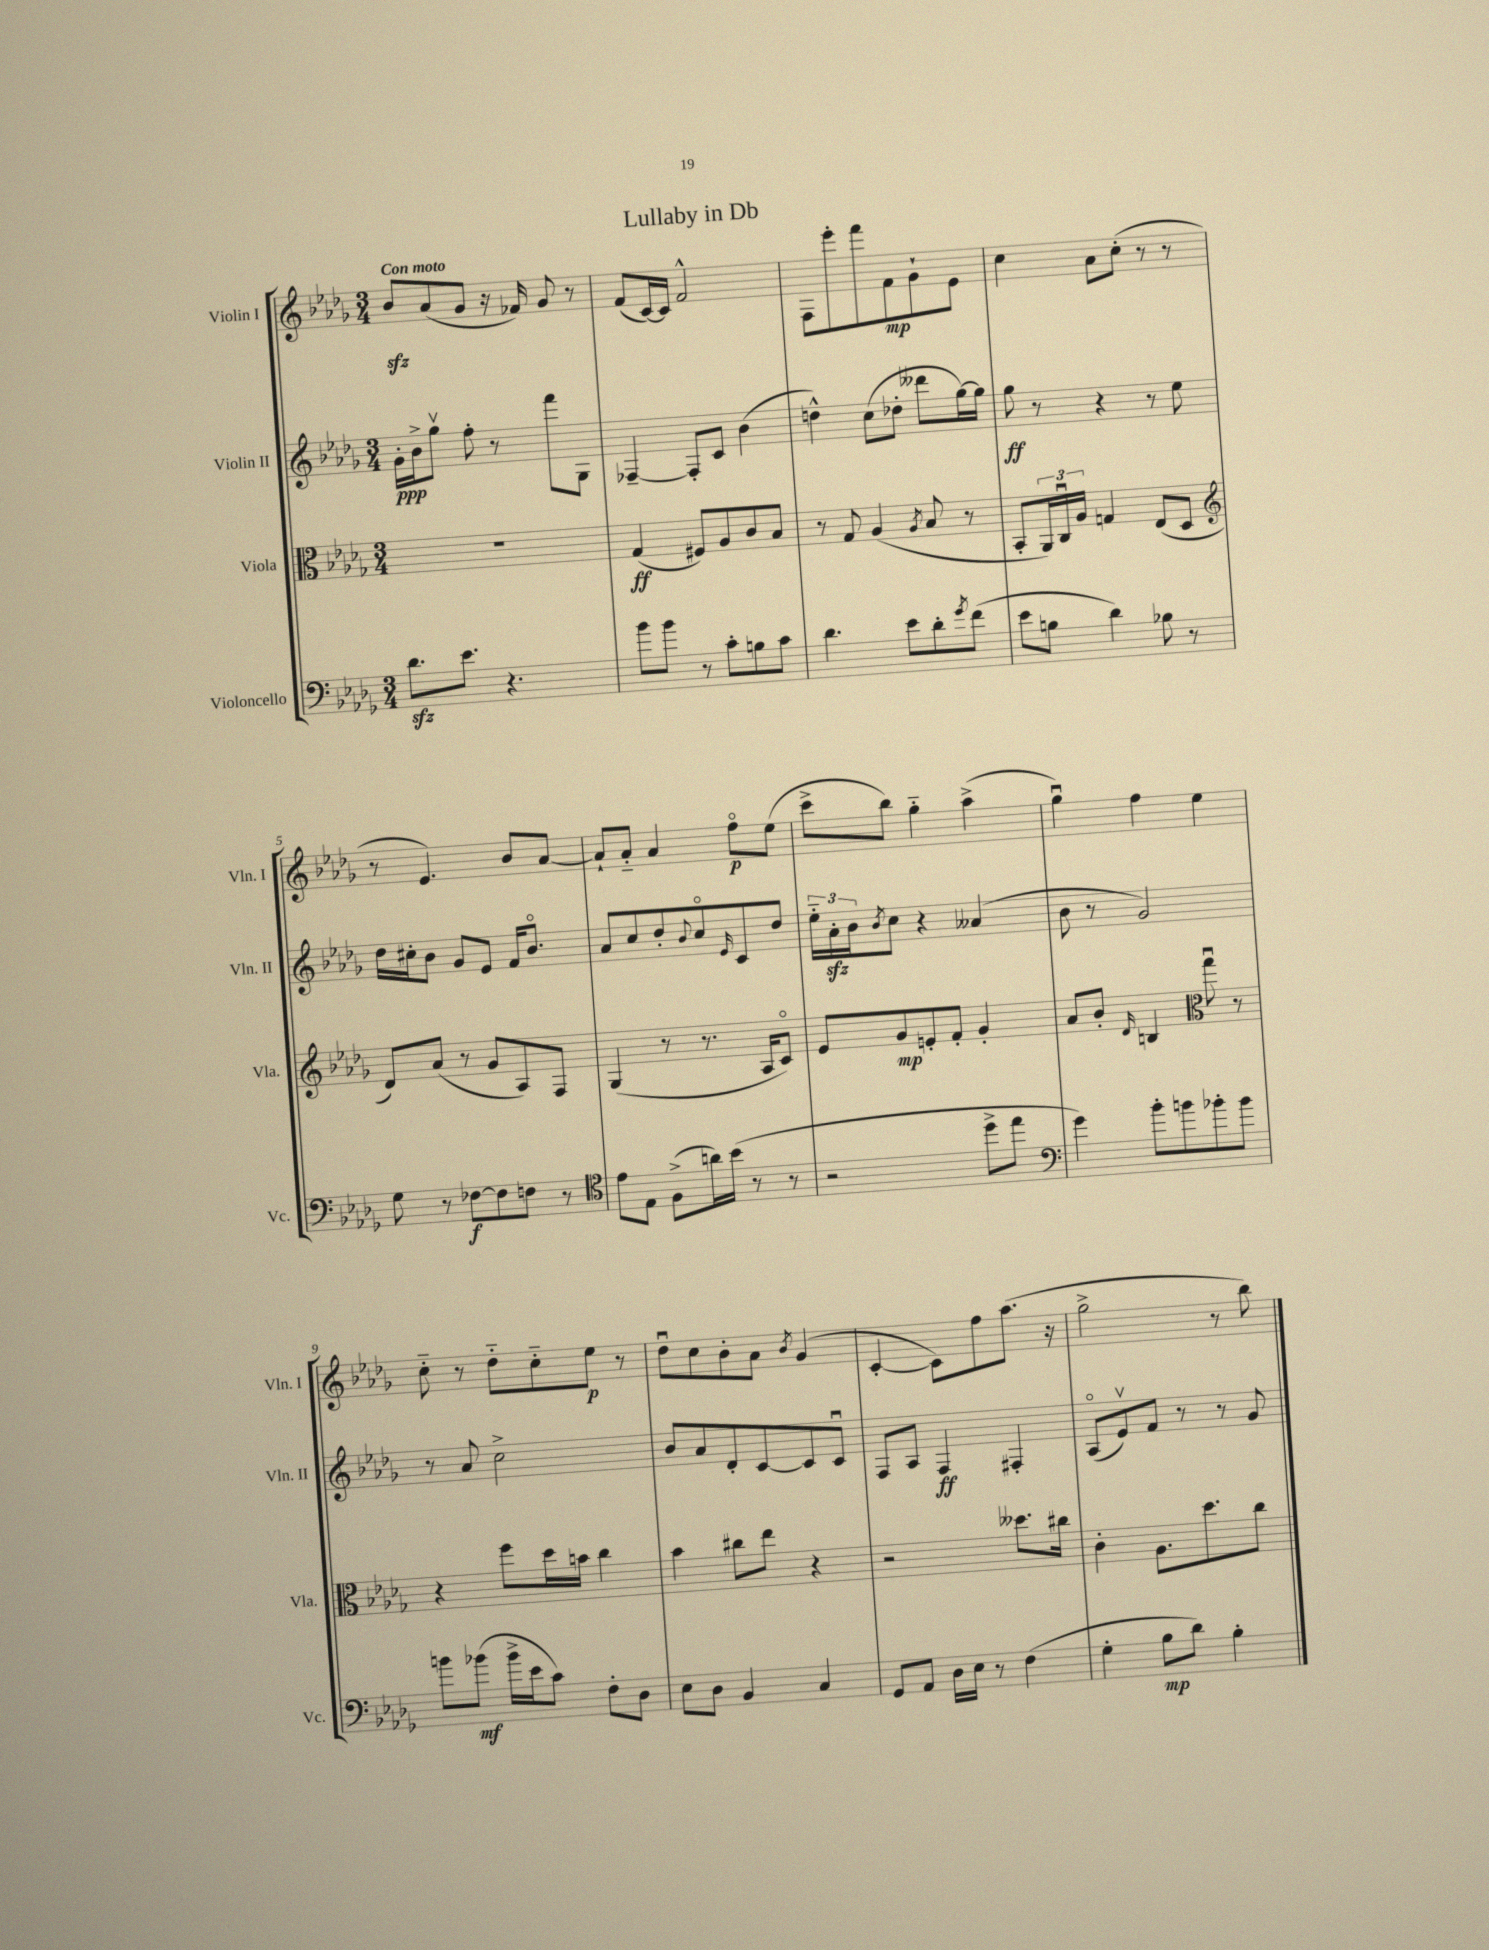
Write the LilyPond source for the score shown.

\header { title = "Lullaby in Db" }
<<
\new StaffGroup <<
\new Staff = "s0" \with { instrumentName = "Violin I" shortInstrumentName = "Vln. I" } {
    \clef treble \key des \major \numericTimeSignature \time 3/4 \tempo "Con moto"
    bes'8\sfz aes'8( ges'8 r16 fes'16) ges'8 r8 |
    f'8( c'16~) c'16 f'2-^ |
    f8 ees'''8-. f'''8 f'8\mp ges'8-! ees'8 |
    c''4 aes'8 c''8-.( r8 r8 |
    r8 ees'4.) bes'8 aes'8~ |
    aes'8-! aes'8-_ aes'4 f''8\flageolet\p ees''8( |
    c'''8-> bes''8) ges''4-_ aes''4->( |
    ges''4\downbow) f''4 ees''4 |
    c''8-_ r8 des''8-_ c''8-_ ees''8\p r8 |
    des''8\downbow c''8 bes'8-. aes'8 \acciaccatura { bes'8 } ges'4( |
    c'4~-. c'8) f''8 aes''8.( r16 |
    ges''2-> r8 bes''8) \bar "|." |
}
\new Staff = "s1" \with { instrumentName = "Violin II" shortInstrumentName = "Vln. II" } {
    \clef treble \key des \major \numericTimeSignature \time 3/4
    ges'16-.\ppp bes'16-> ges''8\upbow f''8-. r8 f'''8 ges8 |
    fes4~-- fes8-. c'8 bes'4( |
    d''4-^) c''8( des''8-. deses'''8 ges''16~) ges''16 |
    ges''8\ff r8 r4 r8 ees''8 |
    des''16 cis''16-. bes'8 ges'8 ees'8 f'16 bes'8.\flageolet |
    aes'8 c''8 des''8-. \appoggiatura { bes'8 } c''8\flageolet \grace { ees'16 } c'8 des''8 |
    \tuplet 3/2 { ees''16-_ aes'16-.\sfz bes'16 } \acciaccatura { bes'8 } c''8 r4 aeses'4( |
    bes'8 r8 ges'2) |
    r8 aes'8 c''2-> |
    bes'8 aes'8 des'8-. c'8~ c'8 c'8\downbow |
    f8 aes8 f4\ff fis4-. |
    aes8\flageolet( ees'8\upbow) f'8 r8 r8 ges'8 \bar "|." |
}
\new Staff = "s2" \with { instrumentName = "Viola" shortInstrumentName = "Vla." } {
    \clef alto \key des \major \numericTimeSignature \time 3/4
    R2. |
    ges4\ff( fis8) aes8 c'8 bes8 |
    r8 ges8 aes4( \acciaccatura { aes8 } bes8 r8 |
    bes,8-. \tuplet 3/2 { aes,16) c16\downbow aes16 } g4 ees8( des8 |
    \clef treble des'8) aes'8( r8 ges'8 aes8) f8 |
    ges4( r8 r8. aes16 c'8\flageolet) |
    ees'8 ges'8\mp e'8-. f'8-. ges'4-. |
    aes'8 bes'8-. \grace { des'16 } b4 \clef alto ges''8\downbow r8 |
    r4 f''8 des''16 b'16 c''4 |
    bes'4 cis''8 ees''8 r4 |
    r2 deses''8. cis''16 |
    c'4-. aes8. des''8. c''8 \bar "|." |
}
\new Staff = "s3" \with { instrumentName = "Violoncello" shortInstrumentName = "Vc." } {
    \clef bass \key des \major \numericTimeSignature \time 3/4
    des'8.\sfz ees'8. r4. |
    bes'8 bes'8 r8 c'8-. b8 c'8 |
    des'4. ees'8 des'8-. \acciaccatura { ges'8 } f'8( |
    ees'8 b8 des'4) bes8 r8 |
    ges8 r8 fes8~\f fes8 f8 r8 |
    \clef tenor ees'8 ees8 f8->( a'16) bes'16( r8 r8 |
    r2 des''8-> ees''8 |
    \clef bass ges'4) bes'8-. b'8 bes'8-. bes'8 |
    b'8 bes'8\mf( bes'16-> ees'16 c'8) f8-. des8 |
    ees8 des8 bes,4 c4 |
    ges,8 aes,8 des16 ees16 r8 f4( |
    ges4-. bes8\mp des'8) bes4-. \bar "|." |
}
>>
>>
